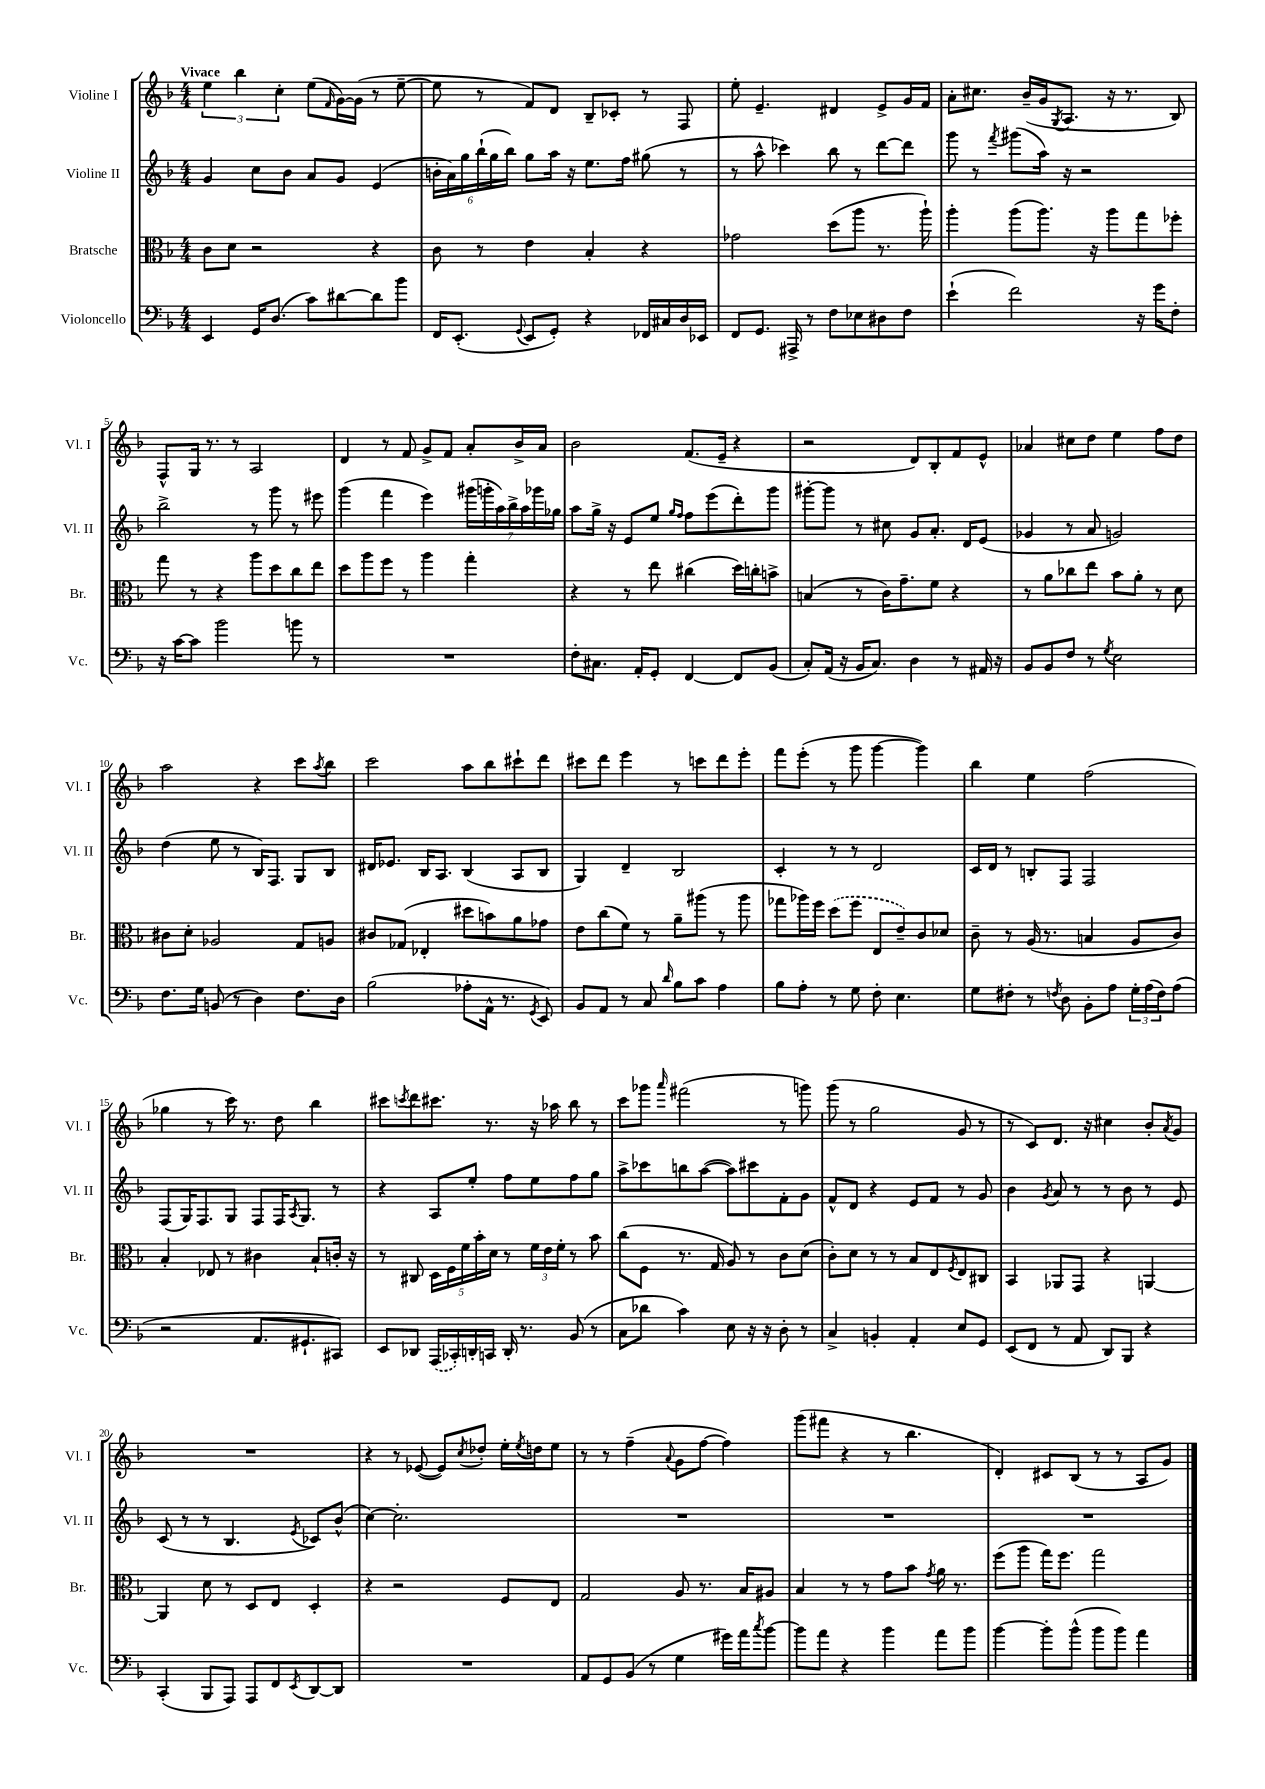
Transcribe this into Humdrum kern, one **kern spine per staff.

**kern	**kern	**kern	**kern
*staff4	*staff3	*staff2	*staff1
*clefF4	*clefC3	*clefG2	*clefG2
*k[b-]	*k[b-]	*k[b-]	*k[b-]
*M4/4	*M4/4	*M4/4	*M4/4
4EE/	8c\L	4g/	6ee\
.	8d\J	.	.
.	.	.	6bb-\
16GG/LK	2r	8cc\L	.
(8.D/J	.	.	.
.	.	.	6cc'\
.	.	8b-\J	.
8c\L)	.	8a/L	(8ee\L
.	.	.	16qqf/
[8d#\	.	8g/J	[16g\L)
.	.	.	(16g\]JJ
8d#\]	4r	(4e/	8r
8b-\J	.	.	[8ee~\
=	=	=	=
16FF/LK	8c\	24b'\LL	8ee\]
.	.	24a\)	.
(8.EE'/J	.	.	.
.	.	24gg\	.
.	8r	(24bb-`\	8r
.	.	24gg\	.
.	.	24bb-\JJ)	.
8qqGG/	.	.	.
8EE/L	4e\	8gg\L	8f/L)
8GG'/J)	.	16aa\Jk	8d/J
.	.	16r	.
4r	4B-'/	8.ee\L	8B-~/L
.	.	.	8c-'/J
.	.	16ff\Jk	.
16FF-/LL	4r	(8gg#\	8r
16C#/	.	.	.
16D/	.	8r	8F/
16EE-/JJ	.	.	.
=	=	=	=
8FF/L	2g-\	8r	8ee'\
8.GG/J	.	8aa^^\	4.e~/
.	.	4ccc-\)	.
16AAA#^/	.	.	.
8r	.	.	.
8F\L	(8dd\L	8bb-\	4d#/
8E-\	8aa\J	8r	.
8D#\	8.r	[8ddd\L	8e^/L
8F\J	.	8ddd\]J	16g/L
.	16aa`\)	.	16f/JJ
=	=	=	=
(4e`\	4aa'\	8ggg\	8a'\L
.	.	8r	8.cc#\J
.	.	8qfff/	.
2f\)	(8aa\L	(8ggg#\L	.
.	.	.	(16b-~/LL
.	8.aa\J)	16aa\Jk)	16g/J
.	.	.	8qG/
.	.	16r	8.A/J
.	.	2r	.
.	16r	.	.
.	8aa\L	.	16r
.	.	.	8.r
16r	8gg\	.	.
16g\LK	.	.	.
8F'\J	8ff-'\J	.	8B-/)
=	=	=	=
16r	8gg\	2bb-^\	8F^^/L
[16c\LK	.	.	.
8c\]J	8r	.	16G/Jk
.	.	.	8.r
2b-\	4r	.	.
.	.	.	8r
.	8aa\L	8r	2A/
.	8dd\	8ggg\	.
8b\	8cc\	8r	.
8r	8ee\J	8eee#\	.
=	=	=	=
1r	8dd\L	(4ggg\	4d/
.	8aa\	.	.
.	8ff\J	4fff\	8r
.	8r	.	8f/
.	4aa\	4eee\)	8g^/L
.	.	.	8f/J
.	4gg'\	(28ggg#\LL	8a'/L
.	.	28ggg'\	.
.	.	28aa\)	.
.	.	28bb-^\	.
.	.	.	16b-^/L
.	.	28aa\	.
.	.	28ggg-\	.
.	.	.	16a/JJ
.	.	28gg-\JJ	.
=	=	=	=
8F'\L	4r	8aa\L	2b-\
8.C#\J	.	16gg^\Jk	.
.	.	16r	.
.	8r	8e/L	.
16AA'/LK	.	.	.
8GG'/J	8ee\	8ee/J	.
.	.	16qqgg/LL	.
.	.	16qqff/JJ	.
[4FF/	(4cc#\	8ff\L	(8.f/L
.	.	(8eee\	.
.	.	.	16e~/Jk
8FF/]L	16dd\LL)	8ddd'\)	4r
.	16cc'\J	.	.
(8BB-/J	8b^\J	8ggg\J	.
=	=	=	=
8C'/L)	(4B/	[8ggg#'\L	2r
(16AA/Jk	.	8ggg#\]J	.
16r	.	.	.
16BB-/LK	8r	8r	.
8.C/J)	.	.	.
.	16c\LK)	8cc#\	.
.	8.g~\	.	.
4D\	.	8g/L	8d/L)
.	8f\J	8.a'/J	8B-'/
8r	4r	.	8f/
.	.	16d/LK	.
16AA#/	.	(8e/J	8e^^/J
16r	.	.	.
=	=	=	=
8BB-/L	8r	4g-/	4a-/
8BB-/	8a\L	.	.
8F/J	8cc-\	8r	8cc#\L
8r	8ee\J	8a/	8dd\J
8qG/	.	.	.
2E\	8b-\L	2g/)	4ee\
.	8a'\J	.	.
.	8r	.	8ff\L
.	8d\	.	8dd\J
=	=	=	=
8.F\L	8c#\L	(4dd\	2aa\
.	8d'\J	.	.
16G\Jk	.	.	.
(8BB/	2A-/	8ee\	.
8r	.	8r	.
4D\)	.	16B-/LK)	4r
.	.	8.F/J	.
8.F\L	8G/L	8G/L	8ccc\L
.	.	.	8qaa/
.	8A/J	8B-/J	8bb-\J
16D\Jk	.	.	.
=	=	=	=
(2B-\	8c#/L	16d#/LK	2ccc\
.	.	8.e-/J	.
.	(8G-/J	.	.
.	4E-'/	16B-/LK	.
.	.	8.A/J	.
8A-'\L	8dd#\L	(4B-/	8aa\L
16AA^^\Jk	8b\)	.	8bb-\
8.r	.	.	.
.	8a\	8A/L	8ccc#`\
8qGG/	.	.	.
8EE/)	8g-\J	8B-/J	8ddd\J
=	=	=	=
8BB-/L	8e\L	4G/)	8ccc#\L
8AA/J	(8cc\	.	8ddd\J
8r	8f\J)	4d~/	4eee\
8C/	8r	.	.
16qqd/	.	.	.
8B-\L	8a~\L	2B-/	8r
8c\J	(8aa#\J	.	8ccc\L
4A\	8r	.	8ddd\
.	8aa#\	.	8eee'\J
=	=	=	=
8B-\L	8gg-\L	4c'/	8fff\L
8A'\J	16aa-\L)	.	(8eee'\J
.	16ff\JJ	.	.
8r	(8dd\L	8r	8r
8G\	8ff\J	8r	8ggg\
8F'\	8E/L	2d/	[4ggg\
4.E\	8e~/)	.	.
.	8c/	.	4ggg\])
.	8d-/J	.	.
=	=	=	=
8G\L	8c~\	16c/LL	4bb-\
.	.	16d/JJ	.
8F#'\J	8r	8r	.
8r	(16A/	8B'/L	4ee\
.	8.r	.	.
8qF/	.	.	.
8D\	.	8F/J	.
8BB-'\L	4B/	2F/	(2ff\
8A\J	.	.	.
24G'\LL	8A/L	.	.
(24A\	.	.	.
24F\J)	.	.	.
(8A\J	8c/J)	.	.
=	=	=	=
2r	4B-'/	(8F/L	4gg-\
.	.	16G/K)	.
.	.	8.F/	.
.	8E-/	.	8r
.	8r	8G/J	16ccc\)
.	.	.	8.r
8.AA/L	4c#\	8F/L	.
.	.	16F/K	8dd\
.	.	8qA/	.
8.GG#`/	.	8.G/J	.
.	8B-`/L	.	4bb-\
8CC#/J)	16c'/Jk	8r	.
.	16r	.	.
=	=	=	=
8EE/L	8r	4r	8ccc#\L
.	.	.	8qccc/
8DD-/J	8C#/	.	8ddd\
(16AAA/LL	20D\LL	8A/L	8.ccc#\J
.	20F\	.	.
16CC-'/)	.	.	.
.	20f\	.	.
16DD'/	.	8ee'/J	.
.	20b-'\	.	.
16CC/JJ	.	.	8.r
.	20d\JJ	.	.
16DD'/	8r	8ff\L	.
8.r	.	.	.
.	24f\LL	8ee\	16r
.	24e\	.	.
.	.	.	16aa-\
.	24f'\JJ	.	.
(8BB-/	8r	8ff\	8bb-\
8r	8b-\	8gg\J	8r
=	=	=	=
8C\L	(8cc\L	8aa^\L	8ccc\L
8d-\J	8F\J	8ccc-\	8ggg-\J
.	.	.	16qqaaa/
4c\)	8.r	8bb\	(2fff#\
.	.	([8aa\J	.
.	16G/	.	.
8E\	8A/)	8aa\]L)	.
16r	8r	8ccc#\	.
16r	.	.	.
8D'\	8c\L	8f'\	8r
8r	(8d\J	8g\J	8ggg\)
=	=	=	=
4C^/	8c'\L)	8f^^/L	(8ggg\
.	8d\J	8d/J	8r
4BB'/	8r	4r	2gg\
.	8r	.	.
4AA'/	8B-/L	8e/L	.
.	8E/	8f/J	.
.	8qF/	.	.
8E/L	8E/	8r	8g/
8GG/J	8C#/J	8g/	8r
=	=	=	=
(8EE/L	4BB-/	4b-\	8r
8FF/J	.	.	8c/L)
.	.	8qg/	.
8r	8AA-/L	8a/	8.d/J
8AA/	8GG/J	8r	.
.	.	.	16r
8DD/L)	4r	8r	4cc#\
8BBB-/J	.	8b-\	.
4r	[4AA/	8r	8b-'/L
.	.	.	8qa/
.	.	8e/	8g/J
=	=	=	=
(4CC'/	4AA/]	(8c/	1r
.	.	8r	.
8BBB-/L	8d\	8r	.
8AAA/J)	8r	4.B-/	.
8AAA/L	8D/L	.	.
8FF/	8E/J	.	.
8qEE/	.	8qe/	.
[8DD/	4D'/	8c-/L)	.
8DD/]J	.	(8b-^^/J	.
=	=	=	=
1r	4r	[4cc\)	4r
.	2r	2.cc'\]	8r
.	.	.	([8e-/
.	.	.	8e-/]L)
.	.	.	8qcc/
.	.	.	8dd-'/J
.	8F/L	.	16ee'\LL
.	.	.	8qee/
.	.	.	16dd\J
.	8E/J	.	8ee\J
=	=	=	=
8AA/L	2G/	1r	8r
8GG/	.	.	8r
(8BB-/J	.	.	(4ff~\
8r	.	.	.
.	.	.	8qqa/
4G\	8A/	.	8g\L
.	8.r	.	[8ff\J
16g#\LL)	.	.	4ff\])
16a\J	16B-/LK	.	.
8qcc/	.	.	.
[8b-\J	8A#/J	.	.
=	=	=	=
8b-\]L	4B-/	1r	(8ggg\L
8a\J	.	.	8fff#\J
4r	8r	.	4r
.	8r	.	.
4b-\	8g\L	.	8r
.	8b-\J	.	4.bb-\
.	8qg/	.	.
8a\L	16a\	.	.
.	8.r	.	.
8b-\J	.	.	.
=	=	=	=
[4b-\	(8ff\L	1r	4d'/)
.	8aa\J	.	.
8b-'\]L	16gg\LK)	.	8c#/L
.	8.ff\J	.	.
(8b-^^\J	.	.	(8B-/J
8b-\L	2gg\	.	8r
8b-\J)	.	.	8r
4a\	.	.	8A/L
.	.	.	8g/J)
==	==	==	==
*-	*-	*-	*-
